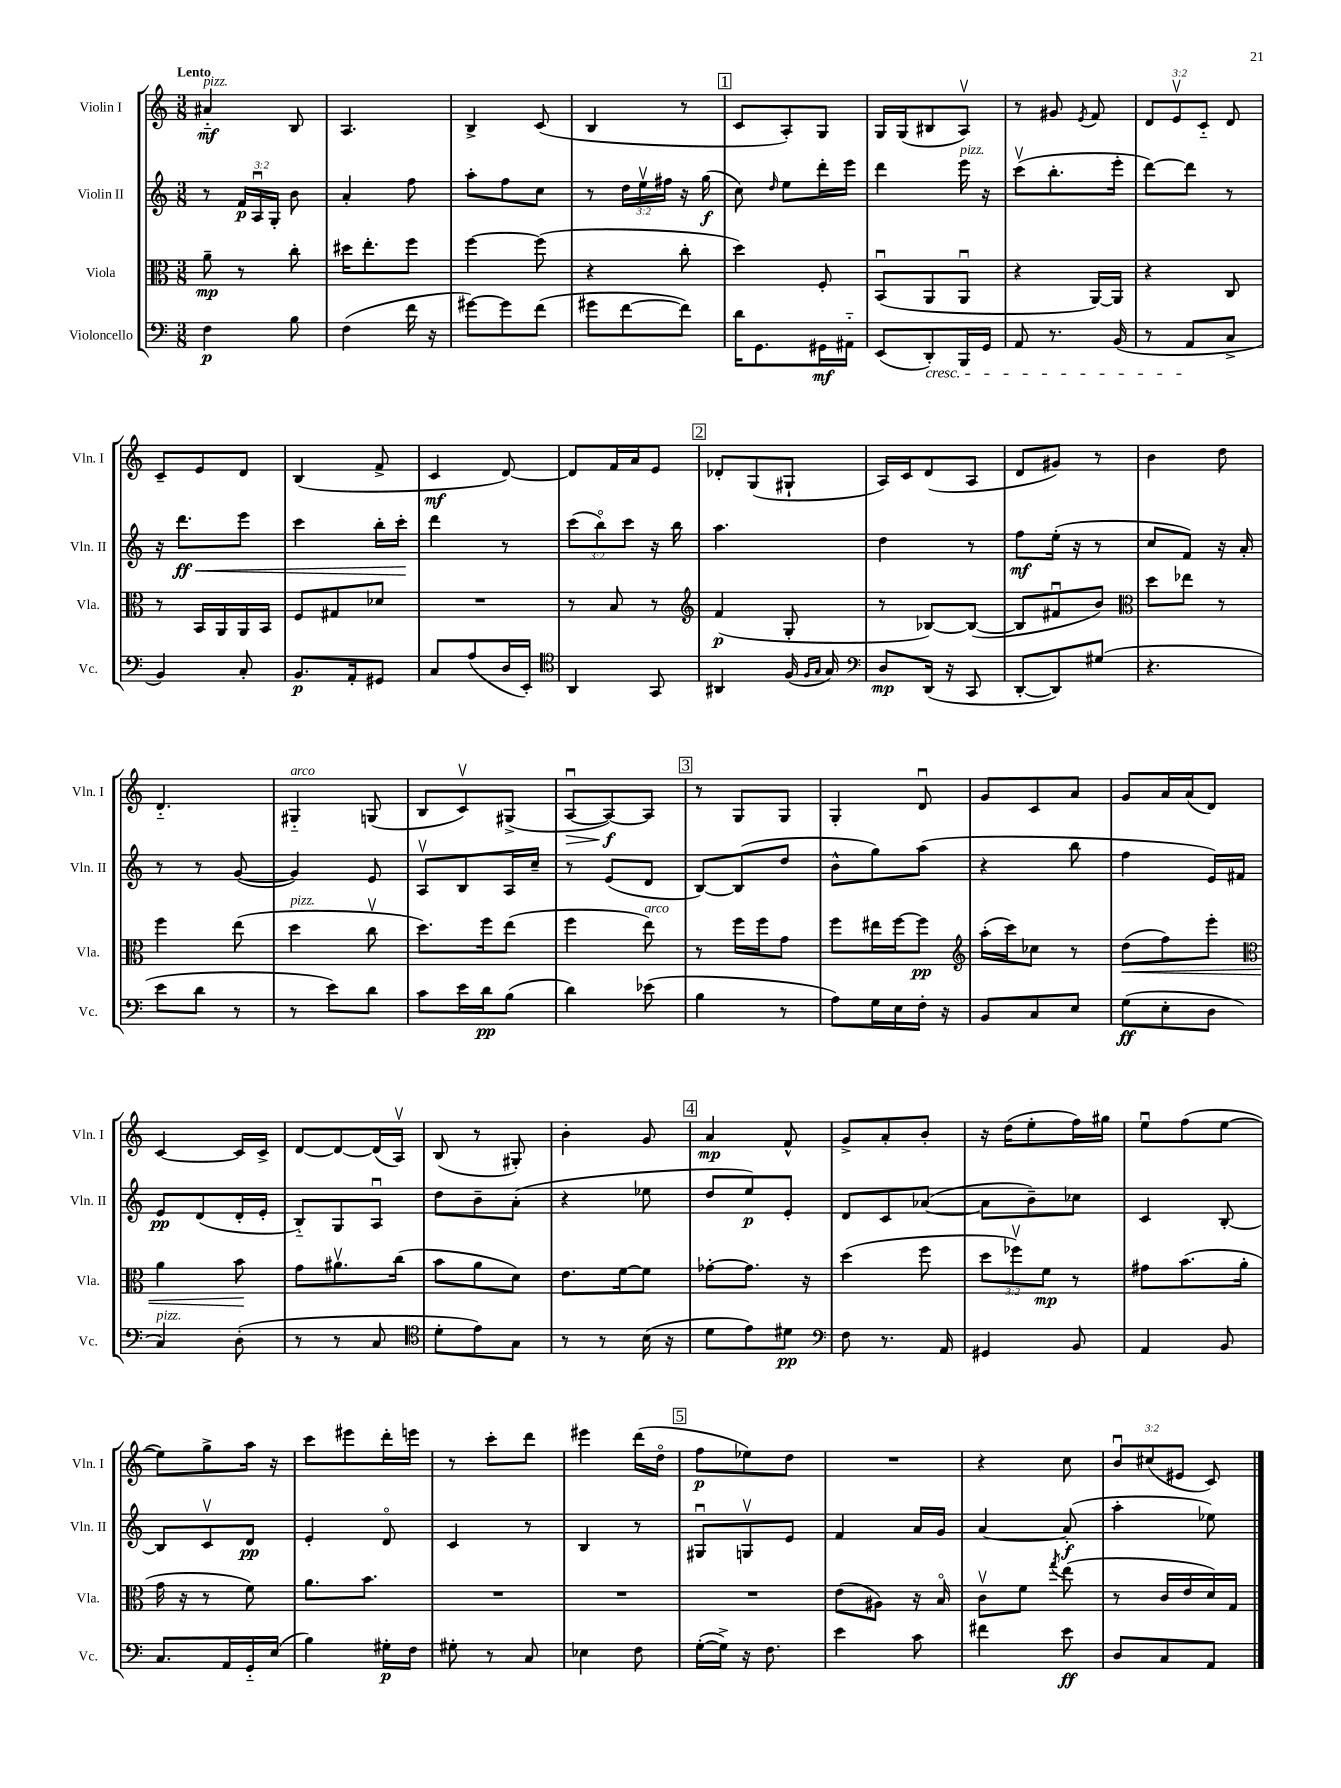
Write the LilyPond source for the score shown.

<<
\new StaffGroup <<
\new Staff = "s0" \with { instrumentName = "Violin I" shortInstrumentName = "Vln. I" } {
    \clef treble \key c \major \numericTimeSignature \time 3/8 \override Staff.TupletNumber.text = #tuplet-number::calc-fraction-text \tempo "Lento"
    \autoBeamOff ais'4-_\mf^\markup { \italic "pizz." } b8 |
    a4. |
    b4-> c'8( |
    b4 r8 |
    \mark \markup { \box "1" } c'8[ a8-.) g8] |
    g16[ g16( bis8 a8]\upbow) |
    r8 gis'8 \acciaccatura { e'8 } f'8 |
    \tuplet 3/2 { d'8[ e'8\upbow c'8]-_ } d'8 |
    c'8[-- e'8 d'8] |
    b4( f'8-> |
    c'4\mf d'8~) |
    d'8[ f'16 a'16 e'8] |
    \mark \markup { \box "2" } des'8[-. g8( gis8]-! |
    a16[) c'16 d'8( a8] |
    d'8[ gis'8]) r8 |
    b'4 d''8 |
    d'4.-_ |
    gis4-_^\markup { \italic "arco" } g8( |
    b8[ c'8\upbow) gis8]->( |
    a8[~\downbow\> a8~\f\!) a8] |
    \mark \markup { \box "3" } r8 g8[ g8] |
    g4-. d'8\downbow |
    g'8[ c'8 a'8] |
    g'8[ a'16 a'16( d'8]) |
    c'4~ c'16[ c'16]-> |
    d'8[~ d'8~ d'16( a16]\upbow) |
    b8( r8 gis8-.) |
    b'4-. g'8 |
    \mark \markup { \box "4" } a'4\mp f'8-^ |
    g'8[-> a'8-. b'8]-. |
    r16 d''16[( e''8-. f''16) gis''16] |
    e''8[\downbow f''8( e''8]~ |
    e''8[) g''8-> a''16] r16 |
    c'''8[ eis'''8 d'''16-. e'''16] |
    r8 c'''8[-. d'''8] |
    eis'''4 d'''16[( d''16]\flageolet |
    \mark \markup { \box "5" } f''8[\p ees''8) d''8] |
    R4. |
    r4 c''8 |
    \tuplet 3/2 { b'8[\downbow cis''8( eis'8] } c'8) \bar "|." |
}
\new Staff = "s1" \with { instrumentName = "Violin II" shortInstrumentName = "Vln. II" } {
    \clef treble \key c \major \numericTimeSignature \time 3/8 \override Staff.TupletNumber.text = #tuplet-number::calc-fraction-text
    \autoBeamOff r8 \tuplet 3/2 { f'16[\p a16\downbow g16]-. } b'8 |
    a'4-. f''8 |
    a''8[-. f''8 c''8] |
    r8 \tuplet 3/2 { d''16[ e''16\upbow fis''16] } r16 g''16\f( |
    \mark \markup { \box "1" } c''8) \grace { d''16 } e''8[ d'''16-. e'''16] |
    d'''4 e'''16^\markup { \italic "pizz." } r16 |
    c'''8[\upbow( b''8.-. e'''16]-. |
    d'''8[~) d'''8] r8 |
    r16 d'''8.[\ff\< e'''8] |
    c'''4 b''16[-. c'''16]-.\! |
    d'''4 r8 |
    \tuplet 3/2 { c'''8[( b''8\flageolet) c'''8] } r16 b''16 |
    \mark \markup { \box "2" } a''4. |
    d''4 r8 |
    f''8[\mf e''16]-.( r16 r8 |
    c''8[ f'8]) r16 a'16-. |
    r8 r8 g'8~( |
    g'4) e'8 |
    a8[\upbow b8 a16 c''16]-- |
    r8 e'8[( d'8] |
    \mark \markup { \box "3" } b8[~) b8( d''8] |
    b'8[-^ g''8) a''8]( |
    r4 b''8 |
    f''4 e'16[) fis'16] |
    e'8[\pp d'8( d'16-. e'16]-. |
    b8[-_) g8 a8]\downbow |
    d''8[ b'8-- a'8]-.( |
    r4 ees''8 |
    \mark \markup { \box "4" } d''8[ e''8\p) e'8]-. |
    d'8[ c'8 aes'8]~( |
    aes'8[ b'8--) ces''8] |
    c'4 b8~-. |
    b8[ c'8\upbow d'8]\pp |
    e'4-. d'8\flageolet |
    c'4 r8 |
    b4 r8 |
    \mark \markup { \box "5" } gis8[\downbow g8\upbow e'8] |
    f'4 a'16[ g'16] |
    a'4~ a'8-.\f( |
    a''4-. ees''8) \bar "|." |
}
\new Staff = "s2" \with { instrumentName = "Viola" shortInstrumentName = "Vla." } {
    \clef alto \key c \major \numericTimeSignature \time 3/8 \override Staff.TupletNumber.text = #tuplet-number::calc-fraction-text
    \autoBeamOff a'8--\mp r8 c''8-. |
    dis''16[ e''8.-. f''8] |
    f''4~ f''8( |
    r4 c''8-. |
    \mark \markup { \box "1" } d''4) f8-. |
    b,8[\downbow( a,8 a,8]\downbow |
    r4 a,16[~) a,16] |
    r4 c8 |
    r8 b,16[ a,16 a,16 b,16] |
    f8[ gis8 des'8] |
    R4. |
    r8 b8 r8 |
    \mark \markup { \box "2" } \clef treble f'4\p( g8-. |
    r8 bes8[~) bes8]~( |
    bes8[ fis'8\downbow b'8]) |
    \clef alto d''8[ ees''8] r8 |
    f''4 e''8( |
    d''4^\markup { \italic "pizz." } c''8\upbow |
    d''8.[) f''16 e''8]( |
    f''4 e''8^\markup { \italic "arco" }) |
    \mark \markup { \box "3" } r8 f''16[ f''16 g'8] |
    f''8[ eis''16 f''16~ f''8]\pp |
    \clef treble a''16[-.( c'''16) ces''8] r8 |
    d''8[\<( f''8) e'''8]-. |
    \clef alto a'4 b'8\! |
    g'8[ ais'8.\upbow c''16]( |
    b'8[ a'8 d'8]) |
    e'8.[ f'16~ f'8] |
    \mark \markup { \box "4" } ges'8[~-. ges'8.] r16 |
    d''4( f''8 |
    \tuplet 3/2 { d''8[ fes''8\upbow) f'8]\mp } r8 |
    gis'8[ b'8.( a'16]-. |
    g'16 r16 r8 f'8) |
    a'8.[ b'8.] |
    R4. |
    R4. |
    \mark \markup { \box "5" } R4. |
    e'8[( ais8]) r16 b16\flageolet |
    c'8[\upbow f'8] \acciaccatura { g''8 } e''8( |
    r8 c'16[ e'16 d'16) g16] \bar "|." |
}
\new Staff = "s3" \with { instrumentName = "Violoncello" shortInstrumentName = "Vc." } {
    \clef bass \key c \major \numericTimeSignature \time 3/8
    \autoBeamOff f4\p b8 |
    f4( f'16 r16 |
    gis'8[~) gis'8 f'8]( |
    gis'8[ f'8~ f'8]) |
    \mark \markup { \box "1" } d'16[ g,8. gis,16\mf ais,16]-_ |
    e,8[( d,8-.\cresc) b,,16 g,16] |
    a,8 r8. b,16( |
    r8 a,8[\! c8]-> |
    b,4) c8-. |
    b,8.[\p a,16-. gis,8] |
    c8[ a8( d16 e,16]-.) |
    \clef tenor a,4 g,8 |
    \mark \markup { \box "2" } ais,4 f16( \grace { f16[ g16] } g16) |
    \clef bass d8[\mp d,16]( r16 c,8 |
    d,8[~-. d,8) gis8]( |
    r4. |
    e'8[ d'8] r8 |
    r8 e'8[) d'8] |
    c'8[ e'16 d'16\pp b8]( |
    d'4) ees'8( |
    \mark \markup { \box "3" } b4 r8 |
    a8[) g16 e16 f16]-. r16 |
    b,8[ c8 e8] |
    g8[\ff( e8-. d8] |
    c4^\markup { \italic "pizz." }) d8-.( |
    r8 r8 c8 |
    \clef tenor d'8[-. e'8) g8] |
    r8 r8 b16( r16 |
    \mark \markup { \box "4" } d'8[ e'8) dis'8]\pp |
    \clef bass f8 r8. a,16 |
    gis,4 b,8 |
    a,4 b,8 |
    c8.[ a,16 g,16-_ e16]( |
    b4) gis16[-.\p f16] |
    gis8-. r8 c8 |
    ees4 f8 |
    \mark \markup { \box "5" } g16[~-.( g16]->) r16 f8. |
    e'4 c'8 |
    fis'4 e'8\ff |
    d8[ c8 a,8] \bar "|." |
}
>>
>>
\layout { \context { \Score \remove "Bar_number_engraver" } }
